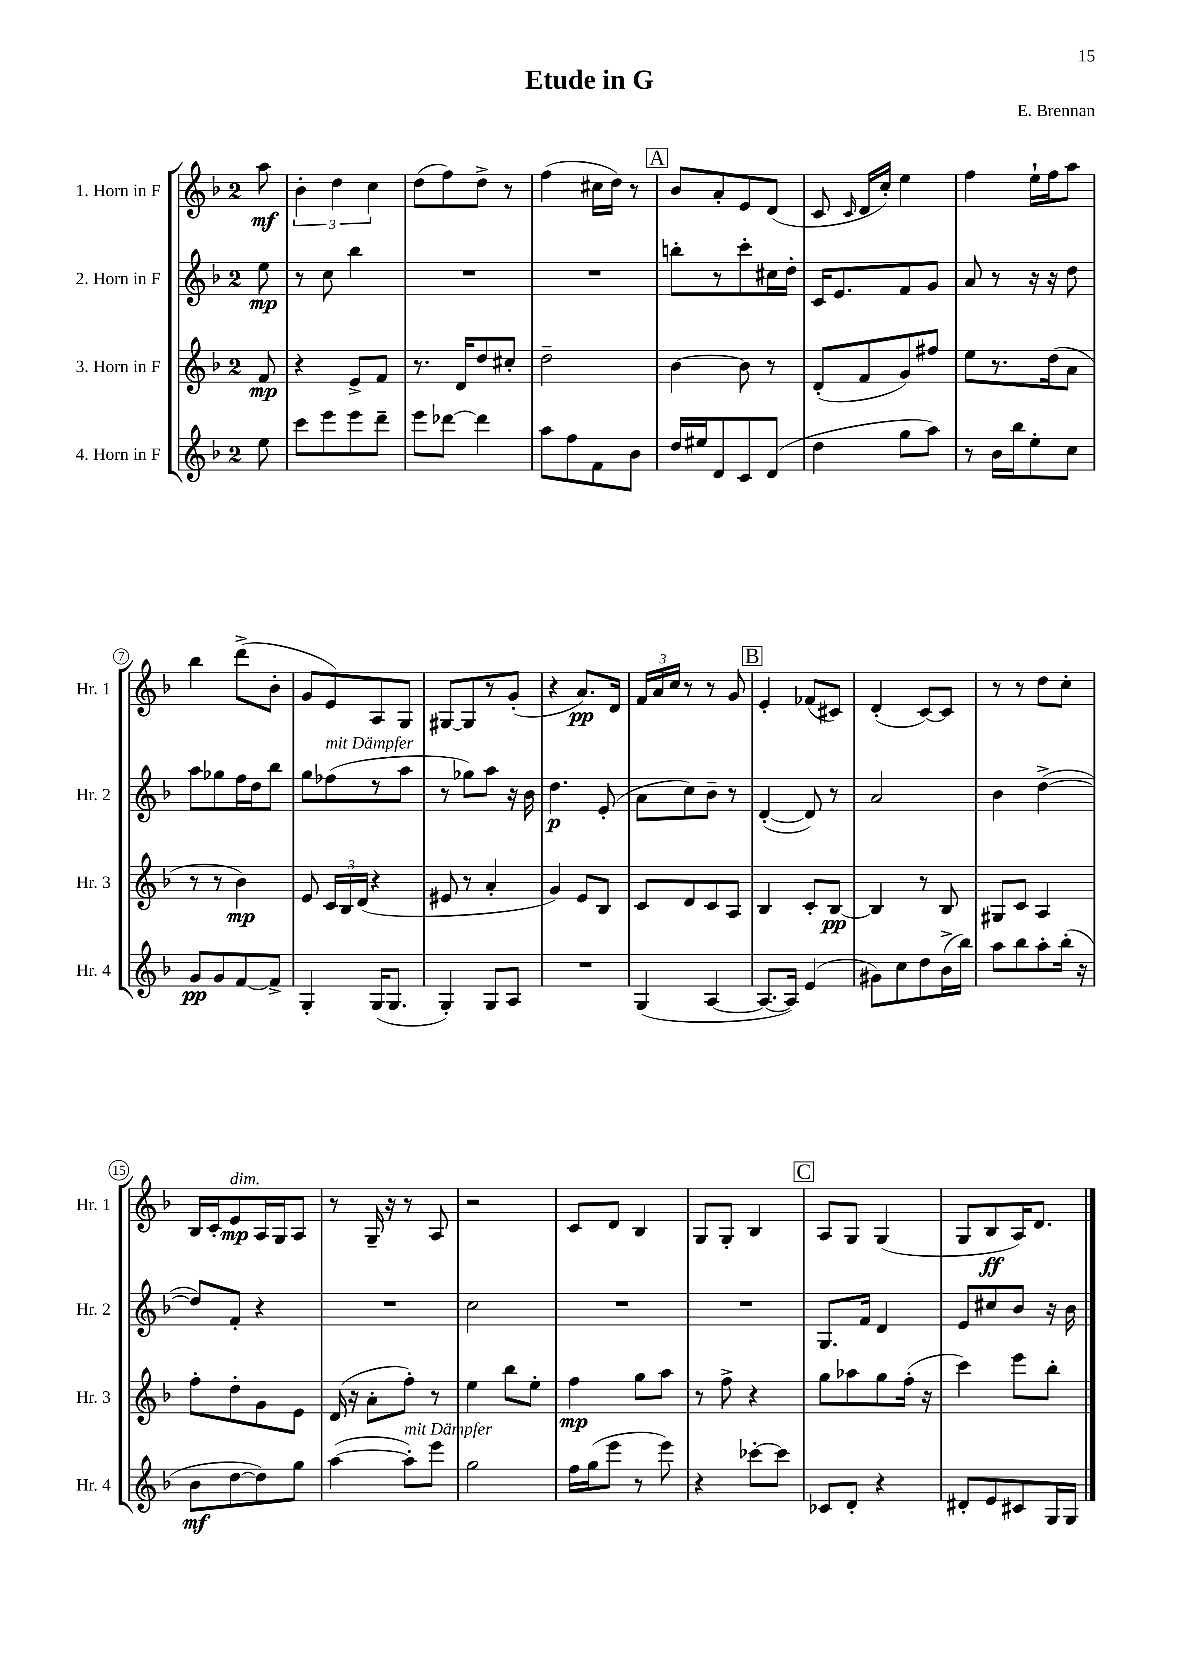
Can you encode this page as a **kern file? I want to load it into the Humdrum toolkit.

**kern	**kern	**kern	**kern
*staff4	*staff3	*staff2	*staff1
*clefG2	*clefG2	*clefG2	*clefG2
*k[b-]	*k[b-]	*k[b-]	*k[b-]
*M2/4	*M2/4	*M2/4	*M2/4
8ee	8f	8ee	8aa
=	=	=	=
8ccc	4r	8r	6b-'
8eee	.	8cc	.
.	.	.	6dd
8eee	8e^	4bb-	.
.	.	.	6cc
8ddd~	8f	.	.
=	=	=	=
8eee	8.r	2r	(8dd
[8ddd-	.	.	8ff)
.	16d	.	.
4ddd-]	8dd	.	8dd^
.	8cc#'	.	8r
=	=	=	=
8aa	2dd~	2r	(4ff
8ff	.	.	.
8f	.	.	16cc#
.	.	.	16dd)
8b-	.	.	8r
=	=	=	=
16dd	[4b-	8bb'	8b-
16ee#	.	.	.
8d	.	8r	8a'
8c	8b-]	8ccc'	8e
(8d	8r	16cc#	(8d
.	.	16dd'	.
=	=	=	=
4dd	(8d'	16c	8c
.	.	8.e	.
.	.	.	16qqc
.	8f	.	16d
.	.	.	16cc')
8gg	8g)	8f	4ee
8aa)	8ff#	8g	.
=	=	=	=
8r	8ee	8a	4ff
16b-	8.r	8r	.
16bb-	.	.	.
8ee'	.	16r	16ee`
.	(16dd	16r	16ff
8cc	8a	8dd	8aa
=	=	=	=
8g	8r	8aa	4bb-
8g	8r	8gg-	.
[8f	4b-)	16ff	(8ddd^
.	.	16dd	.
8f^]	.	8bb-	8b-'
=	=	=	=
4G'	8e	8gg	8g
.	24c	(8ff-	8e)
.	24B-	.	.
.	(24d	.	.
(16G	4r	8r	8A
8.G	.	.	.
.	.	8aa	8G
=	=	=	=
4G')	8e#	8r	[8G#
.	8r	8gg-)	8G#]
8G	4a'	8aa	8r
8A	.	16r	(8g'
.	.	16b-	.
=	=	=	=
2r	4g)	4.dd	4r
.	8e	.	8.a)
.	8B-	(8e'	.
.	.	.	16d
=	=	=	=
(4G	8c	8a	24f
.	.	.	24a
.	.	.	24cc
.	8d	8cc)	8r
[4A	8c	8b-~	8r
.	8A	8r	8g
=	=	=	=
8.A_	4B-	([4d'	4e'
16A])	.	.	.
(4e	8c'	8d])	(8f-
.	[8B-	8r	8c#)
=	=	=	=
8g#)	4B-]	2a	(4d'
8cc	.	.	.
8dd	8r	.	[8c)
(16b-^	8B-	.	8c]
16bb-)	.	.	.
=	=	=	=
8aa	8G#	4b-	8r
8bb-	8c	.	8r
8aa'	4A	([4dd^	8dd
(16bb-'	.	.	8cc'
16r	.	.	.
=	=	=	=
8b-	8ff'	8dd])	16B-
.	.	.	16c'
[8dd	8dd'	8f'	8e
8dd])	8g	4r	16A
.	.	.	16G
8gg	8e	.	8A
=	=	=	=
([4aa	(16d	2r	8r
.	16r	.	.
.	8a'	.	16G~
.	.	.	16r
8aa'])	8ff')	.	8r
8eee	8r	.	8A
=	=	=	=
2gg	4ee	2cc	2r
.	8bb-	.	.
.	8ee'	.	.
=	=	=	=
16ff	4ff	2r	8c
(16gg	.	.	.
8eee	.	.	8d
8r	8gg	.	4B-
8eee)	8aa	.	.
=	=	=	=
4r	8r	2r	8G
.	8ff^	.	8G'
[8ccc-'	4r	.	4B-
8ccc-]	.	.	.
=	=	=	=
8c-	8gg	8.G	8A
8d'	8aa-	.	8G
.	.	16f	.
4r	8gg	4d	(4G
.	(16ff'	.	.
.	16r	.	.
=	=	=	=
8d#'	4ccc)	8e	8G
8e	.	8cc#	8B-
8c#	8eee	8b-	16A)
.	.	.	8.d
16G	8bb-'	16r	.
16G	.	16b-	.
==	==	==	==
*-	*-	*-	*-
